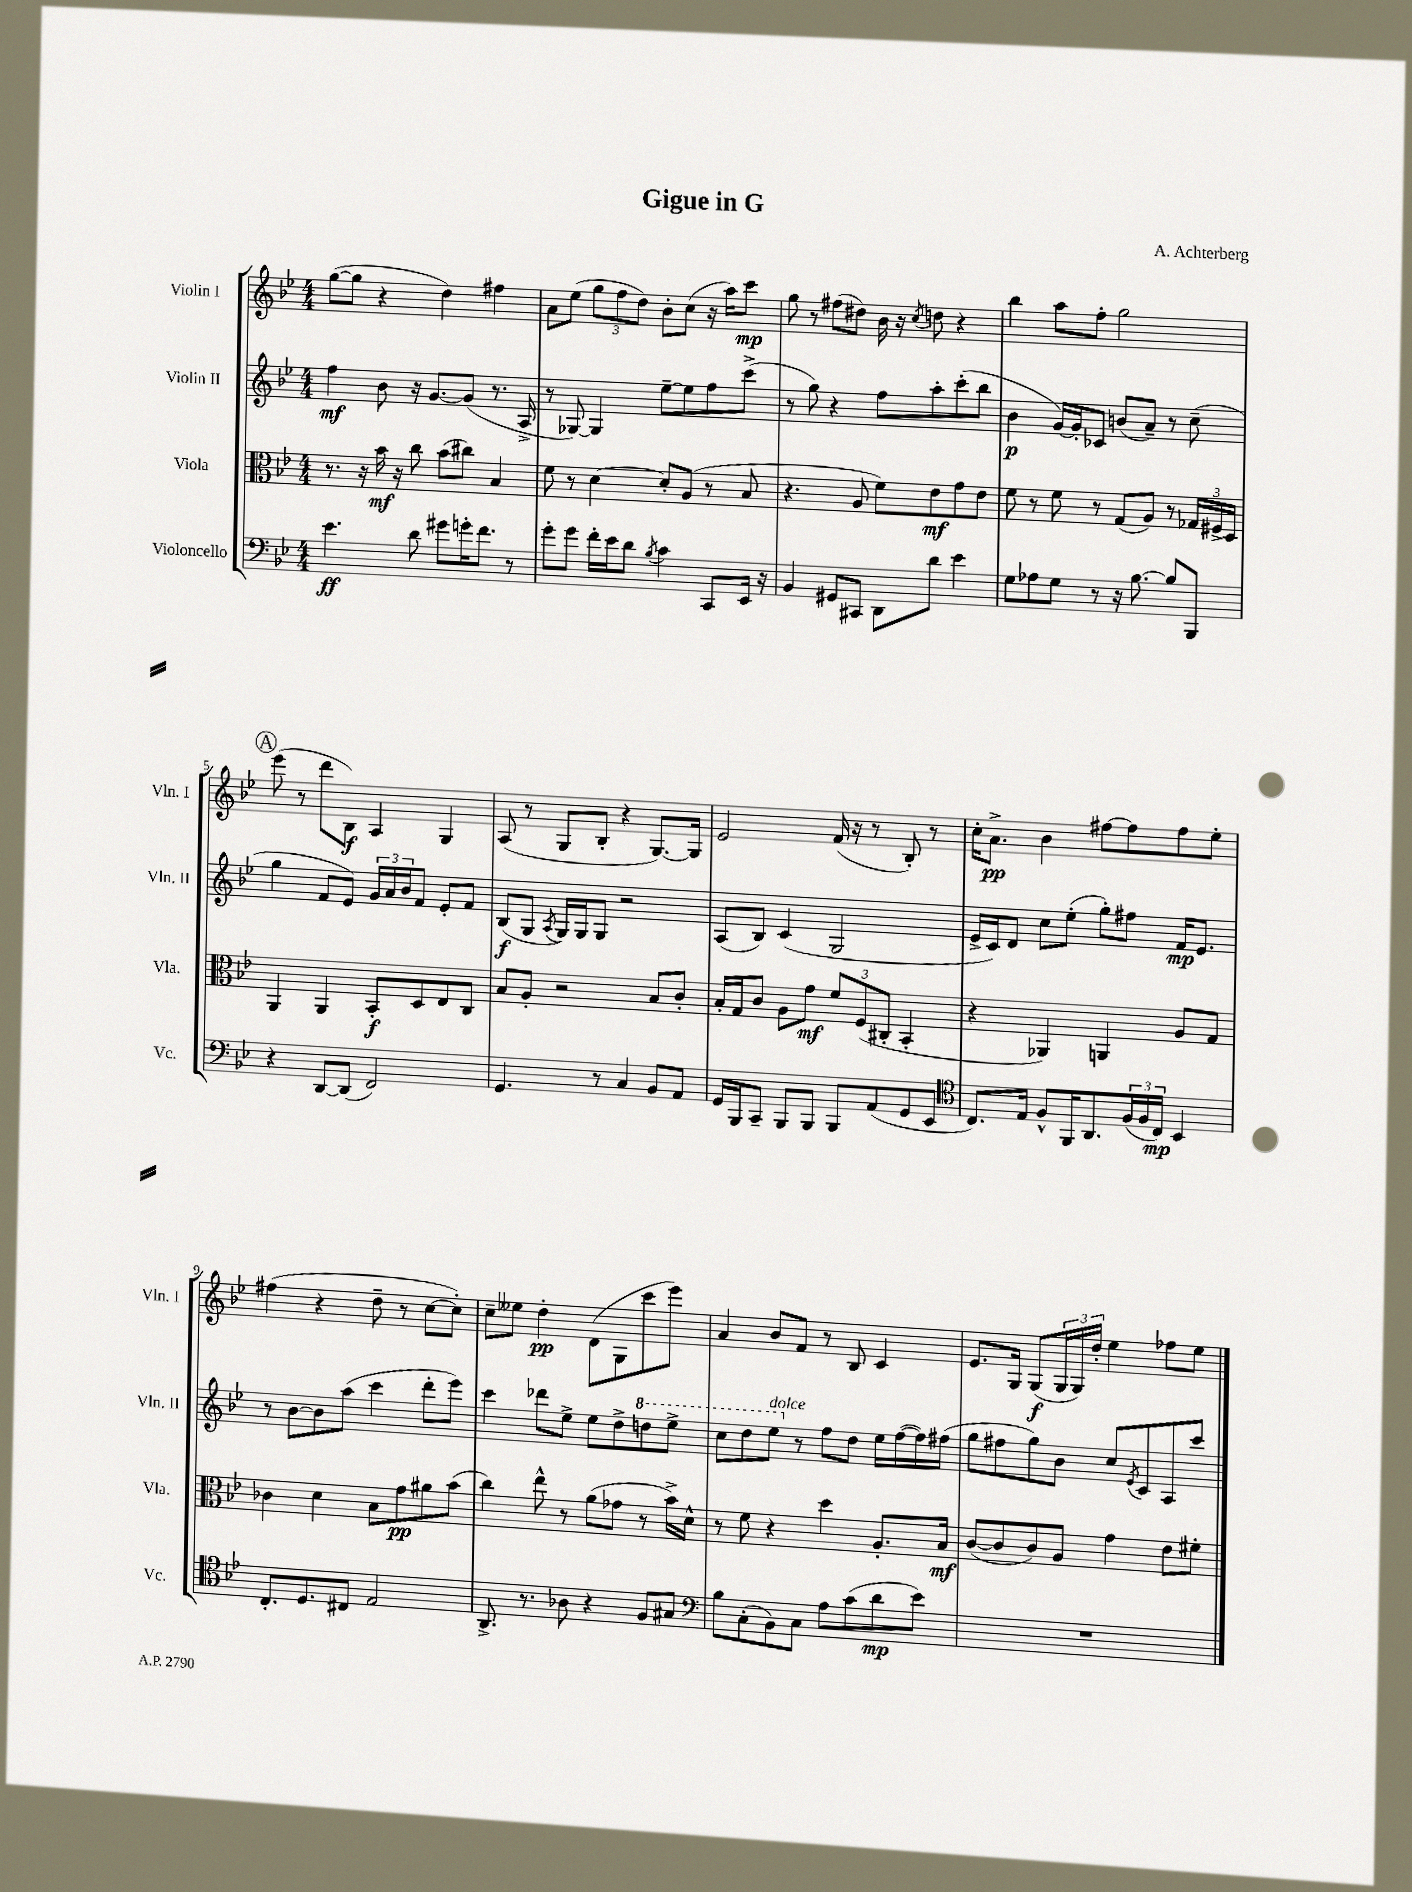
\header { title = "Gigue in G" composer = "A. Achterberg" }
<<
\new StaffGroup <<
\new Staff = "s0" \with { instrumentName = "Violin I" shortInstrumentName = "Vln. I" } {
    \clef treble \key bes \major \numericTimeSignature \time 4/4
    g''8~( g''8 r4 d''4) fis''4 |
    a'8 ees''8( \tuplet 3/2 { g''8 f''8 d''8) } bes'8-. c''8( r16 a''16) c'''8\mp |
    g''8 r8 fis''8( dis''8) bes'16 r16 \acciaccatura { c''8 } d''8 r4 |
    bes''4 a''8 f''8-. g''2 |
    \mark \markup { \circle "A" } ees'''8( r8 d'''8 bes8\f) a4 g4 |
    a8( r8 g8 bes8-. r4 g8.~) g16 |
    ees'2 f'16( r16 r8 bes8-.) r8 |
    c''16-. a'8.->\pp bes'4 fis''8~ fis''8 fis''8 ees''8-. |
    fis''4( r4 d''8-- r8 c''8~ c''8-.) |
    c''8-- eeses''8 d''4-.\pp d'8( g8 c'''8 ees'''8) |
    a'4 bes'8 f'8 r8 bes8 c'4 |
    ees'8. g16 g8\f( \tuplet 3/2 { g16 g16) d''16-. } ees''4 fes''8 ees''8 \bar "|." |
}
\new Staff = "s1" \with { instrumentName = "Violin II" shortInstrumentName = "Vln. II" } {
    \clef treble \key bes \major \numericTimeSignature \time 4/4
    f''4\mf bes'8 r16 g'8.~ g'8( r8. a16-> |
    r8 ges8~) ges4 ees''8~-- ees''8 f''8 c'''8->( |
    r8 g''8) r4 f''8 a''8-. c'''8-.( bes''8 |
    bes'4\p g'16~) g'16-. ces'8 b'8( a'8--) r8 c''8--( |
    \mark \markup { \circle "A" } g''4 f'8 ees'8) \tuplet 3/2 { g'16 a'16 bes'16 } f'8 ees'8-. f'8 |
    bes8\f( g8 \acciaccatura { a8 } g16) g16 g8 r2 |
    a8( bes8) c'4( g2 |
    ees'16-> c'16) d'8 c''8 ees''8-.( g''8-.) fis''8 f'16\mp ees'8. |
    r8 bes'8~ bes'8 a''8( c'''4 d'''8-. ees'''8) |
    c'''4 des'''8 ees''8-> ees''8 d''8-> \ottava #1 d'''8 ees'''8-> |
    c'''8 d'''8 ees'''8^\markup { \italic "dolce" } \ottava #0 r8 f''8 d''8 ees''16 f''16~( f''16) fis''16( |
    g''8 fis''8 g''8) bes'8 c''8 \acciaccatura { ees'8 } c'8 a8 c'''8 \bar "|." |
}
\new Staff = "s2" \with { instrumentName = "Viola" shortInstrumentName = "Vla." } {
    \clef alto \key bes \major \numericTimeSignature \time 4/4
    r8. r16 bes'16\mf r16 c''8 bes'8( cis''8) bes4 |
    f'8 r8 d'4~ d'8-. a8( r8 bes8 |
    r4. a8 f'8) ees'8\mf g'8 ees'8 |
    f'8 r8 f'8 r8 g8( a8) r8 \tuplet 3/2 { ges16 fis16-> d16 } |
    \mark \markup { \circle "A" } a,4 a,4 bes,8-.\f d8 ees8 c8 |
    bes8 a8-. r2 bes8 c'8-. |
    bes16-. g16 c'8 a8 g'8\mf \tuplet 3/2 { f'8 f8( cis8-. } bes,4-. |
    r4 aes,4) a,4 a8 g8 |
    ces'4 d'4 bes8 g'8\pp ais'8 bes'8( |
    c''4) ees''8-^ r8 a'8( ges'8 r8 bes'16->) d'16-^ |
    r8 f'8 r4 d''4 a8.-. bes16\mf |
    c'8~( c'8 c'8) a8 g'4 ees'8 fis'8-. \bar "|." |
}
\new Staff = "s3" \with { instrumentName = "Violoncello" shortInstrumentName = "Vc." } {
    \clef bass \key bes \major \numericTimeSignature \time 4/4
    ees'4.\ff d'8 gis'8 g'16-. f'8. r8 |
    g'8-. g'8 f'16-. ees'16 d'8 \acciaccatura { bes8 } c'4 c,8 ees,16 r16 |
    bes,4 gis,8 cis,8 d,8 d'8 ees'4 |
    g8 aes8 g8 r8 r16 bes8.~ bes8 bes,,8 |
    \mark \markup { \circle "A" } r4 d,8~ d,8( f,2) |
    g,4. r8 c4 bes,8 a,8 |
    g,16 bes,,16 c,8-- bes,,8 bes,,8 bes,,8 a,8( g,8 ees,8 |
    \clef tenor c8.) ees16 f8-^ f,16 a,8. \tuplet 3/2 { f16( f16 c16\mp) } bes,4 |
    c8.-. d8. cis8 ees2 |
    a,8.-> r8. aes8 r4 f8 gis8 |
    \clef bass bes8 c8-.( bes,8) c8 a8 c'8( d'8\mp ees'8) |
    R1 \bar "|." |
}
>>
>>
